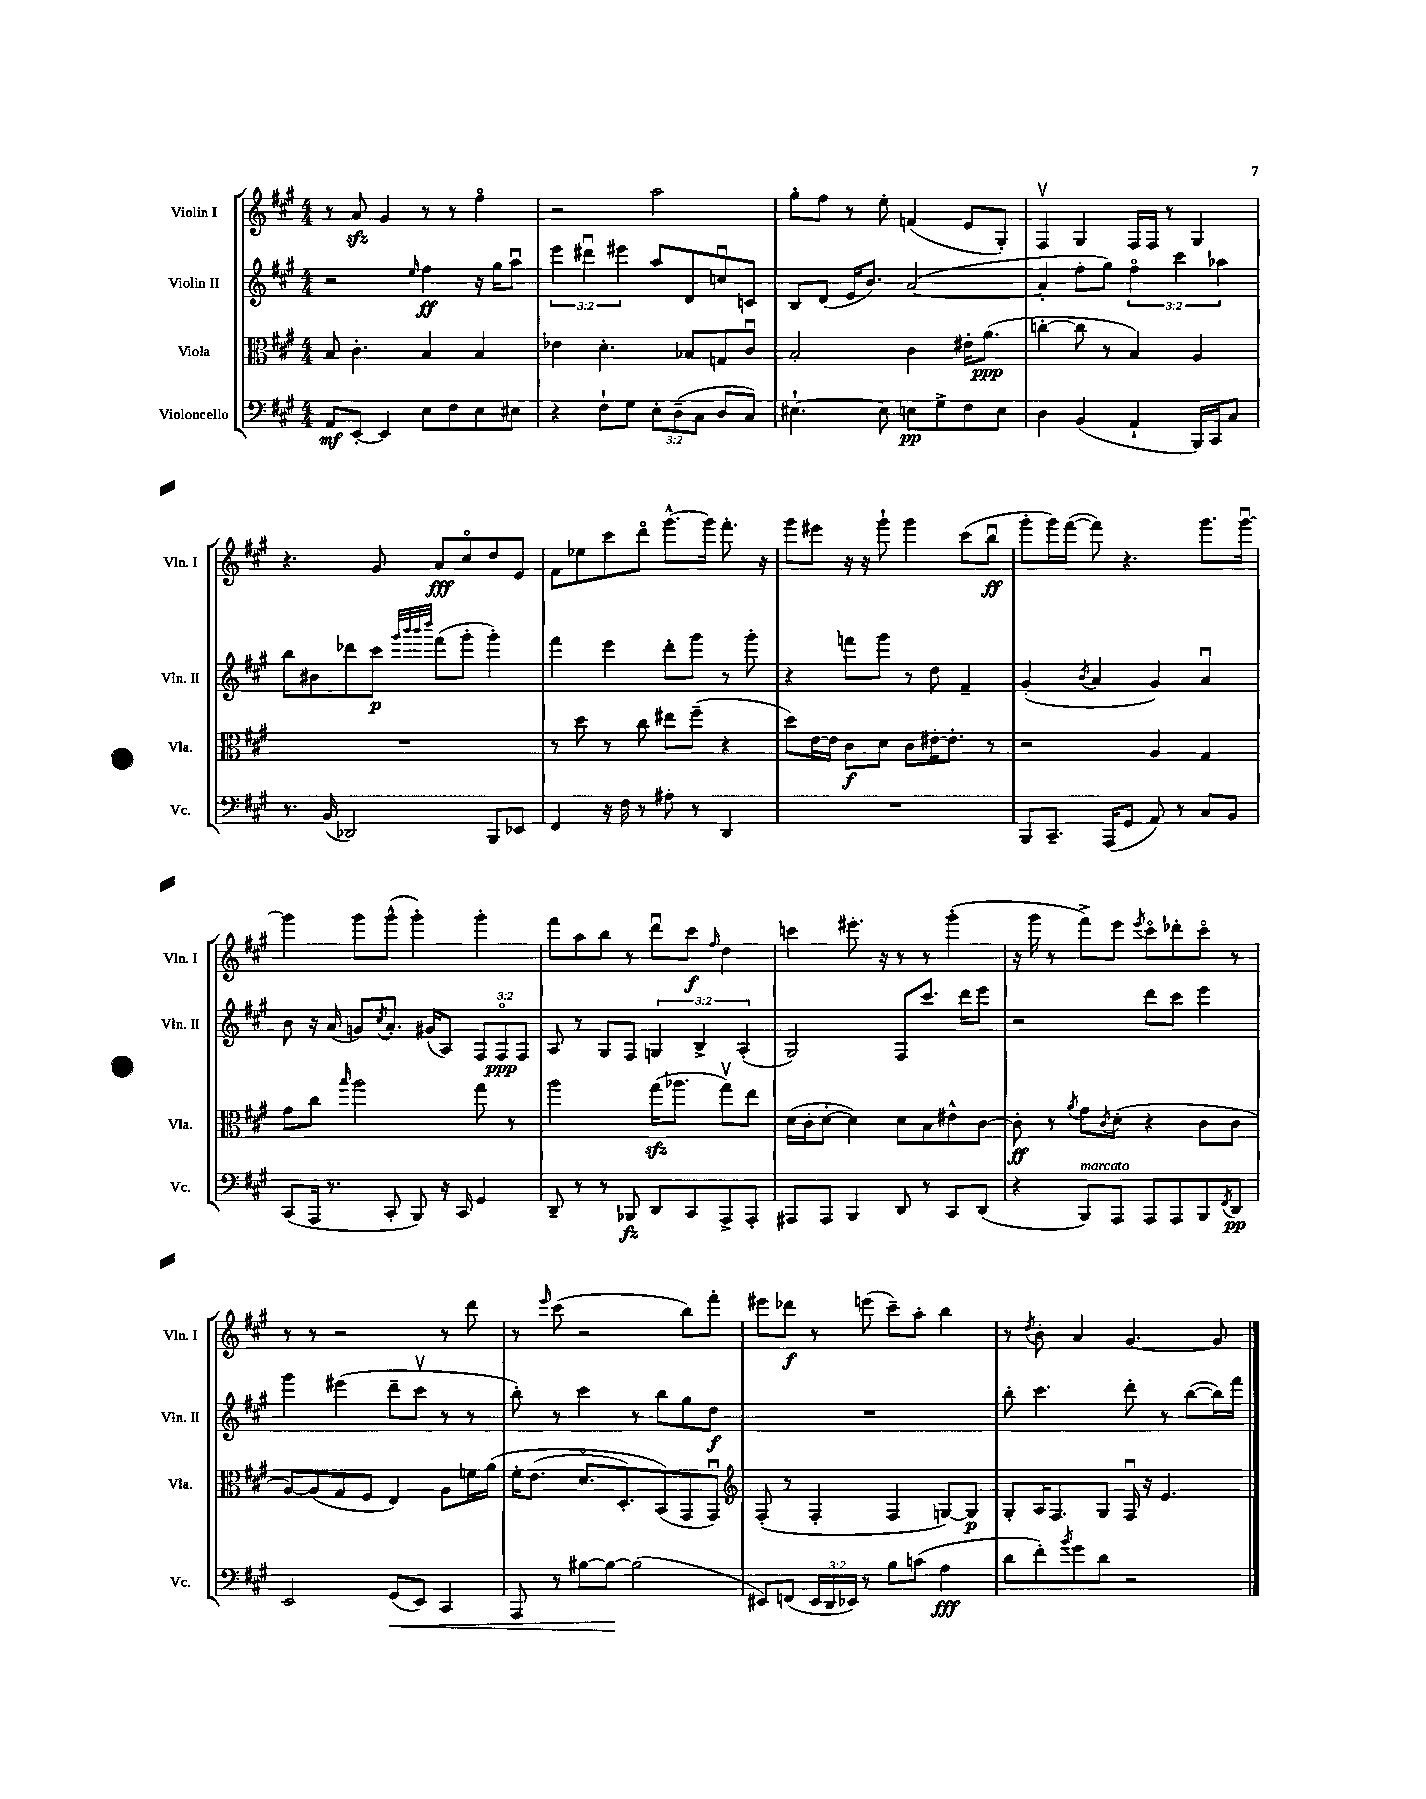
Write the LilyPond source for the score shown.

<<
\new StaffGroup <<
\new Staff = "s0" \with { instrumentName = "Violin I" shortInstrumentName = "Vln. I" } {
    \clef treble \key a \major \numericTimeSignature \time 4/4
    r8 a'8\sfz gis'4 r8 r8 fis''4\flageolet |
    r2 a''2 |
    gis''8-. fis''8 r8 e''8-. f'4( e'8 gis8-.) |
    fis4\upbow gis4 fis16 fis16 r8 gis4 |
    r4. gis'8 a'8\fff cis''8\flageolet d''8 e'8 |
    fis'8 ees''8 cis'''8 d'''8\flageolet gis'''8.~-^ gis'''16 fis'''8.-. r16 |
    gis'''8 eis'''8 r16 r16 gis'''8-! gis'''4 cis'''8( b''8\downbow\ff |
    gis'''8-. gis'''16) fis'''16~( fis'''8) r4. gis'''8. gis'''16~\downbow |
    gis'''4 gis'''8 gis'''8-^( gis'''4-.) gis'''4-. |
    fis'''8 a''8 b''8 r8 d'''8\downbow cis'''8\f \grace { fis''16 } d''4 |
    c'''4 eis'''8.-. r16 r8 r8 gis'''4-.( |
    r16 gis'''16 r8 fis'''8->) e'''8 \acciaccatura { e'''8 } cis'''8\flageolet des'''8-. cis'''8\flageolet r8 |
    r8 r8 r2 r8 d'''8 |
    r8 \grace { e'''16 } cis'''8( r2 b''8) fis'''8-. |
    eis'''8 des'''8\f r8 e'''8( cis'''8--) a''8-. b''4 |
    r8 \acciaccatura { d''8 } b'8-. a'4 gis'4.~ gis'8 \bar "|." |
}
\new Staff = "s1" \with { instrumentName = "Violin II" shortInstrumentName = "Vln. II" } {
    \clef treble \key a \major \numericTimeSignature \time 4/4 \override Staff.TupletNumber.text = #tuplet-number::calc-fraction-text
    r2 \grace { e''16 } fis''4\ff r16 gis''16 a''8\downbow |
    \tuplet 3/2 { e'''4 dis'''4\downbow eis'''4 } a''8 d'8 c''8\downbow c'8 |
    b8 d'8( e'16 b'8.) a'2~( |
    a'4-. fis''8-. gis''8) \tuplet 3/2 { fis''4\flageolet cis'''4 aes''4 } |
    b''8 bis'8 des'''8 cis'''8\p \grace { gis'''32 b'''32 b'''32 d''''32 } fis'''8( gis'''8-. gis'''4-.) |
    fis'''4 e'''4 d'''8-. gis'''8 r8 gis'''8-. |
    r4 f'''8 gis'''8 r8 d''8 fis'4-- |
    gis'4-.( \acciaccatura { b'8 } a'4 gis'4) a'4\downbow |
    b'8 r16 a'16( g'8) \acciaccatura { cis''8 } a'8.-. gis'16( a8) \tuplet 3/2 { fis8 fis8\flageolet\ppp fis8 } |
    a8 r8 gis8 fis8 \tuplet 3/2 { g4 b4-> a4-.( } |
    gis2) fis8 cis'''8. d'''16 e'''8 |
    r2 d'''8 cis'''8 e'''4 |
    gis'''4 eis'''4( d'''8-- cis'''8\upbow r8 r8 |
    b''8-.) r8 cis'''4 r8 b''8 gis''8 d''8\f |
    R1 |
    b''8-. cis'''4. d'''8-. r8 b''8~( b''16) fis'''16 \bar "|." |
}
\new Staff = "s2" \with { instrumentName = "Viola" shortInstrumentName = "Vla." } {
    \clef alto \key a \major \numericTimeSignature \time 4/4
    b8 cis'4.-. b4 b4 |
    ees'4 d'4.-. bes8 g8 cis'8\downbow |
    b2-. cis'4 eis'16-. a'8.\ppp( |
    c''4~-. c''8 r8 b4) a4 |
    R1 |
    r8 d''8 r8 cis''8 eis''8 fis''8--( r4 |
    d''8) e'16~ e'16 cis'8\f d'8 cis'8 eis'16~-. eis'8.-. r8 |
    r2 a4 gis4 |
    gis'8 cis''8 \grace { b''16 } a''2 gis''8 r8 |
    a''2 gis''16\sfz( aes''8. gis''8\upbow) e''8 |
    d'16( cis'16-. d'8~-. d'4) d'8 b8 eis'8-^ cis'8~ |
    cis'8-.\ff r8 \acciaccatura { a'8 } gis'8 \acciaccatura { cis'8 } d'8-.( r4 cis'8 cis'8 |
    a8~) a8( gis8 fis8 e4) a8 f'16 a'16\( |
    fis'16-. e'8.( d'8.\flageolet d8.-.) b,8(\) gis,8 gis,8\downbow) |
    \clef treble fis8-.( r8 fis4-. fis4 g8~) g8\p |
    gis8-. a16 fis8. gis8 fis16\downbow r16 e'4. \bar "|." |
}
\new Staff = "s3" \with { instrumentName = "Violoncello" shortInstrumentName = "Vc." } {
    \clef bass \key a \major \numericTimeSignature \time 4/4 \override Staff.TupletNumber.text = #tuplet-number::calc-fraction-text
    a,8\mf e,8~-. e,4 e8 fis8 e8 eis8 |
    r4 fis8-! gis8 \tuplet 3/2 { e8-. d8--( cis8 } d8 cis8) |
    eis4.~-! eis8 e8\pp gis8-> fis8 e8 |
    d4 b,4( a,4-! b,,16) cis,16 cis8 |
    r8. b,16( des,2) b,,8 ees,8 |
    fis,4 r16 fis16 r8 ais8-. r8 d,4 |
    R1 |
    b,,8 cis,8.-- a,,16( gis,8 a,8) r8 cis8 b,8 |
    cis,8( a,,16 r8. cis,8-. b,,8) r16 cis,16 gis,4 |
    d,8-- r8 r8 bes,,8\fz d,8 cis,8 a,,8-> a,,8-. |
    ais,,8 ais,,8 b,,4 d,8 r8 cis,8 d,8( |
    r4 b,,8^\markup { \italic "marcato" }) a,,8 a,,8 a,,8 b,,8 \acciaccatura { fis,8 } d,8\pp |
    e,2 gis,8\<( e,8) cis,4 |
    a,,8 r8 bis8~ bis8~\! bis2( |
    eis,8) f,8( \tuplet 3/2 { eis,16 d,16 ees,16) } r8 b8 c'8( a4\fff |
    d'8 fis'8-.) \acciaccatura { b'8 } gis'8 d'8 r2 \bar "|." |
}
>>
>>
\layout { \context { \Score \remove "Bar_number_engraver" } }
